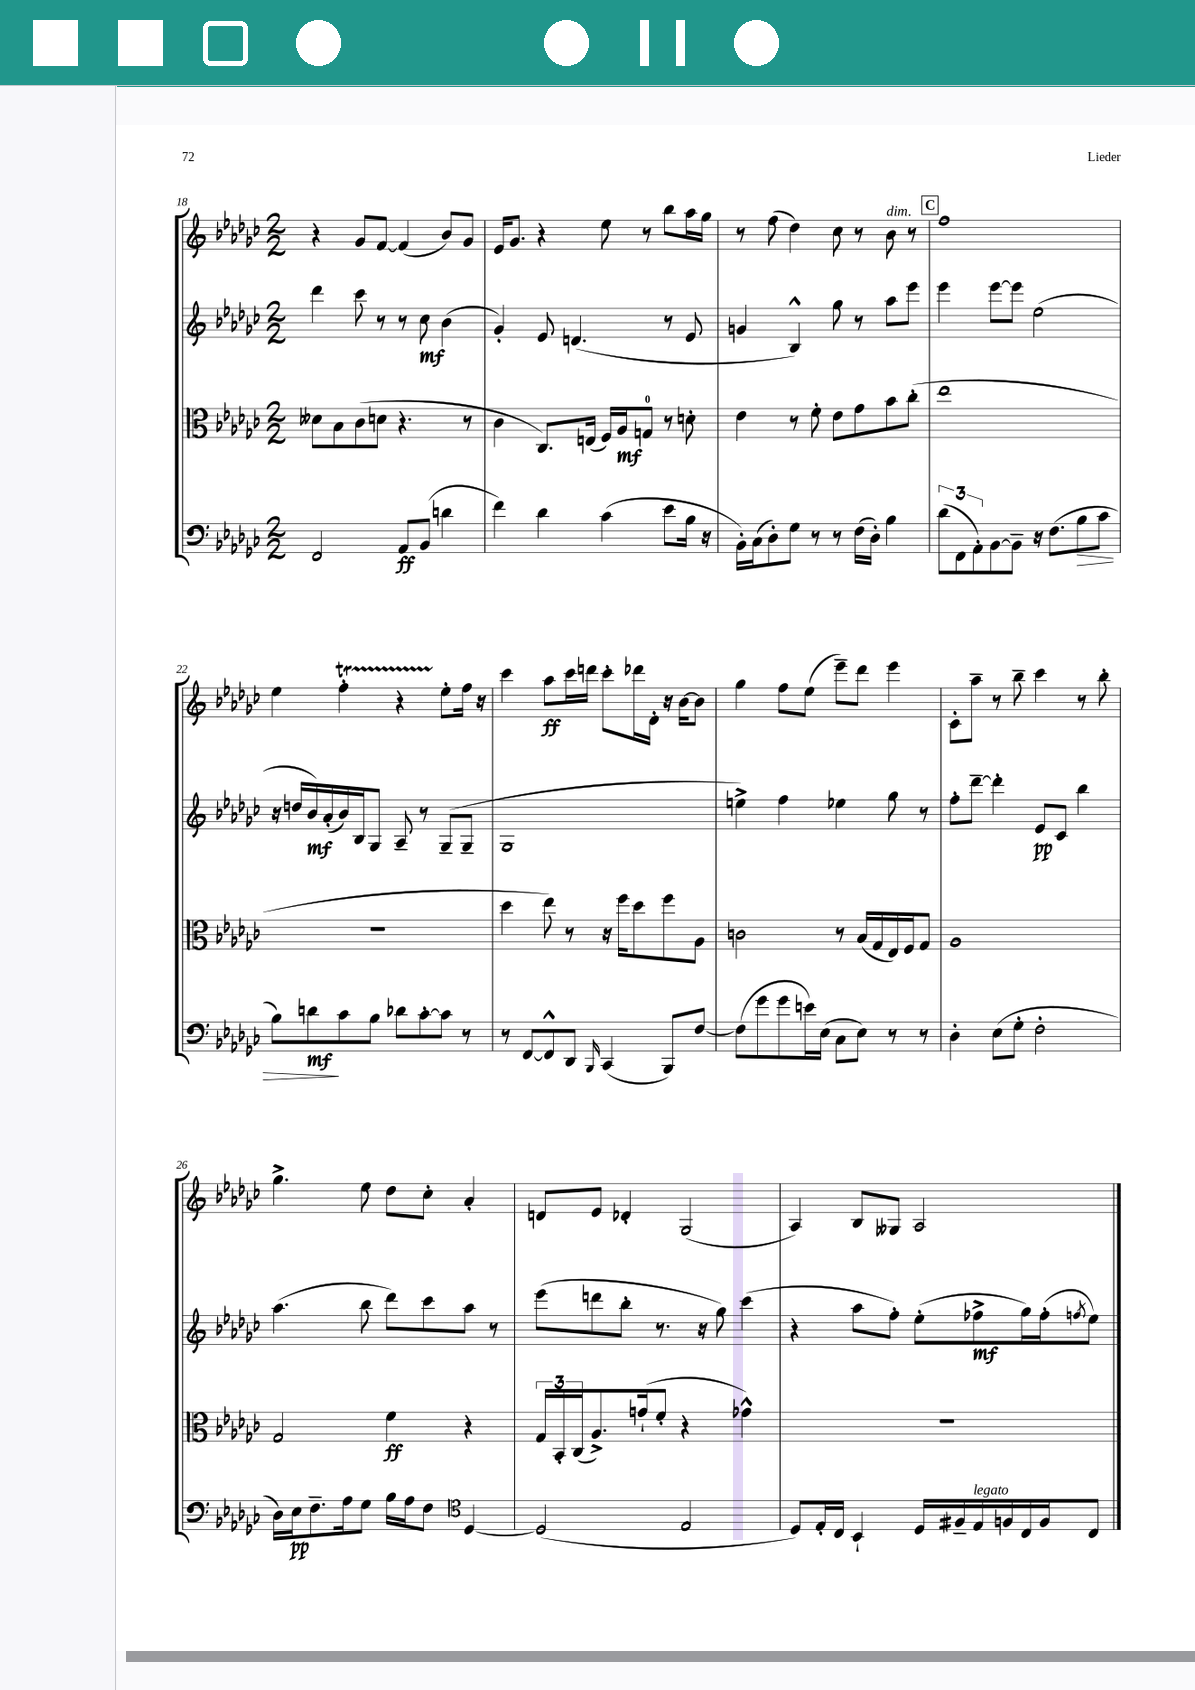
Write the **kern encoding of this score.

**kern	**kern	**kern	**kern
*staff4	*staff3	*staff2	*staff1
*clefF4	*clefC3	*clefG2	*clefG2
*k[b-e-a-d-g-c-]	*k[b-e-a-d-g-c-]	*k[b-e-a-d-g-c-]	*k[b-e-a-d-g-c-]
*M2/2	*M2/2	*M2/2	*M2/2
2FF/	8d--\L	4ddd-\	4r
.	8B-\	.	.
.	(8c-\	8ccc-\	8g-/L
.	8d\J	8r	[8f/J
8AA-/L	4.r	8r	(4f/]
(8BB-/J	.	8cc-\	.
4d\	.	(4b-\	8b-/L)
.	8r	.	8g-/J
=	=	=	=
4f\)	4c-\	4g-'/)	16e-/LK
.	.	.	8.g-/J
4d-\	8.C-/L)	8e-/	4r
.	.	(4.d/	.
.	(16E/Jk	.	.
(4c-\	16F/LL)	.	8ee-\
.	16A-/J	.	.
.	8G/J	.	8r
8e-\L	8r	8r	8bb-\L
16B-\Jk	8d'\	8e-/	16aa-\L
16r	.	.	16gg-\JJ
=	=	=	=
16BB-'\LL)	4e-\	4g/	8r
(16C-\J	.	.	.
8D-'\)	.	.	(8ff\
8G-\J	8r	4B-^^/)	4dd-\)
8r	8f'\	.	.
8r	8e-\L	8gg-\	8cc-\
(16F\LL	8g-\	8r	8r
16D-'\JJ)	.	.	.
4B-\	8b-\	8aa-\L	8b-\
.	(8cc-'\J	8eee-\J	8r
=	=	=	=
(12d-\L	1ee-	4eee-\	1ff
12FF\	.	.	.
12AA-'\)	.	.	.
[8BB-\	.	[8eee-\L	.
8BB-~\]J	.	8eee-\]J	.
16r	.	(2ee-\	.
(8.F\L	.	.	.
8B-\	.	.	.
8c-\J	.	.	.
=	=	=	=
8B-\L)	1r	16r	4ee-\
.	.	16dd/LL	.
8d\	.	16b-/)	.
.	.	(16a-'/	.
8c-\	.	16b-/)	4ff'\
.	.	16B-/J	.
8B-\J	.	8G-/J	.
8d-\L	.	8A-~/	4r
[8c-'\	.	8r	.
8c-\]J	.	(8G-~/L	8ee-'\L
8r	.	8G-~/J	16ff\Jk
.	.	.	16r
=	=	=	=
8r	4dd-\	1G-	4ccc-\
[8FF/L	.	.	.
8FF^^/]	8ee-\)	.	8aa-\L
8DD-/J	8r	.	16ccc-\L
.	.	.	16ddd\JJ
16qqBBB-/	.	.	.
(4CC-/	16r	.	8ccc-'\L
.	16ff\LK	.	.
.	8dd-\	.	16ddd-\L
.	.	.	16d-'\JJ
8BBB-/L)	8ff\	.	16r
.	.	.	[16b-\LK
[8F/J	8A-\J	.	8b-\]J
=	=	=	=
(8F\]L	2c\	4ee^\)	4gg-\
8g-\	.	.	.
8g-\	.	4ff\	8ff\L
16e\L)	.	.	(8ee-\J
(16E-\JJ	.	.	.
8C-\L	8r	4ee-\	8eee-~\L)
8E-\J)	(16B-/LL	.	8ddd-\J
.	16G-/	.	.
8r	16E-/)	8gg-\	4eee-\
.	16F/J	.	.
8r	8G-/J	8r	.
=	=	=	=
4D-'\	1A-	8ff'\L	8c-'\L
.	.	[8ddd-~\J	8aa-~\J
(8E-\L	.	4ddd-'\]	8r
8G-'\J	.	.	8bb-~\
2F'\	.	8e-/L	4ccc-\
.	.	8c-/J	.
.	.	4bb-\	8r
.	.	.	8bb-'\
=	=	=	=
16D-\LL)	2G-/	(4.aa-\	4.gg-^\
16E-\J	.	.	.
8.F~\	.	.	.
16A-\k	.	.	.
8G-\J	.	8bb-\	8ee-\
16B-\LL	4f\	8ddd-\L)	8dd-\L
16A-\J	.	.	.
8F\J	.	8ccc-\	8cc-'\J
*clefC4	*	*	*
[4D-/	4r	8aa-\J	4a-'/
.	.	8r	.
=	=	=	=
(2D-/]	24G-/LL	(8eee-\L	8d/L
.	24BB-'/	.	.
.	(24C-/J	.	.
.	8.A-^/)	8ddd\	8e-/J
.	.	8bb-'\J	4d-'/
.	(16g`/k	.	.
.	8f'/J	8.r	.
2E-/	4r	.	(2G-/
.	.	16r	.
.	.	8gg-\)	.
.	4g-^^\)	(4ccc-\	.
=	=	=	=
8D-/L)	1r	4r	4A-/)
16E-'/L	.	.	.
16C-/JJ	.	.	.
4BB-`/	.	8aa-\L	8B-/L
.	.	8ff'\J)	8G--/J
16D-/LL	.	(8ee-'\L	2A-/
16F#~/	.	.	.
16E-/	.	8ff-^\	.
16F/	.	.	.
16C-/	.	16gg-\L)	.
16F/J	.	(16ff-'\J	.
.	.	8qff/	.
8C-/J	.	8ee-\J)	.
==	==	==	==
*-	*-	*-	*-
